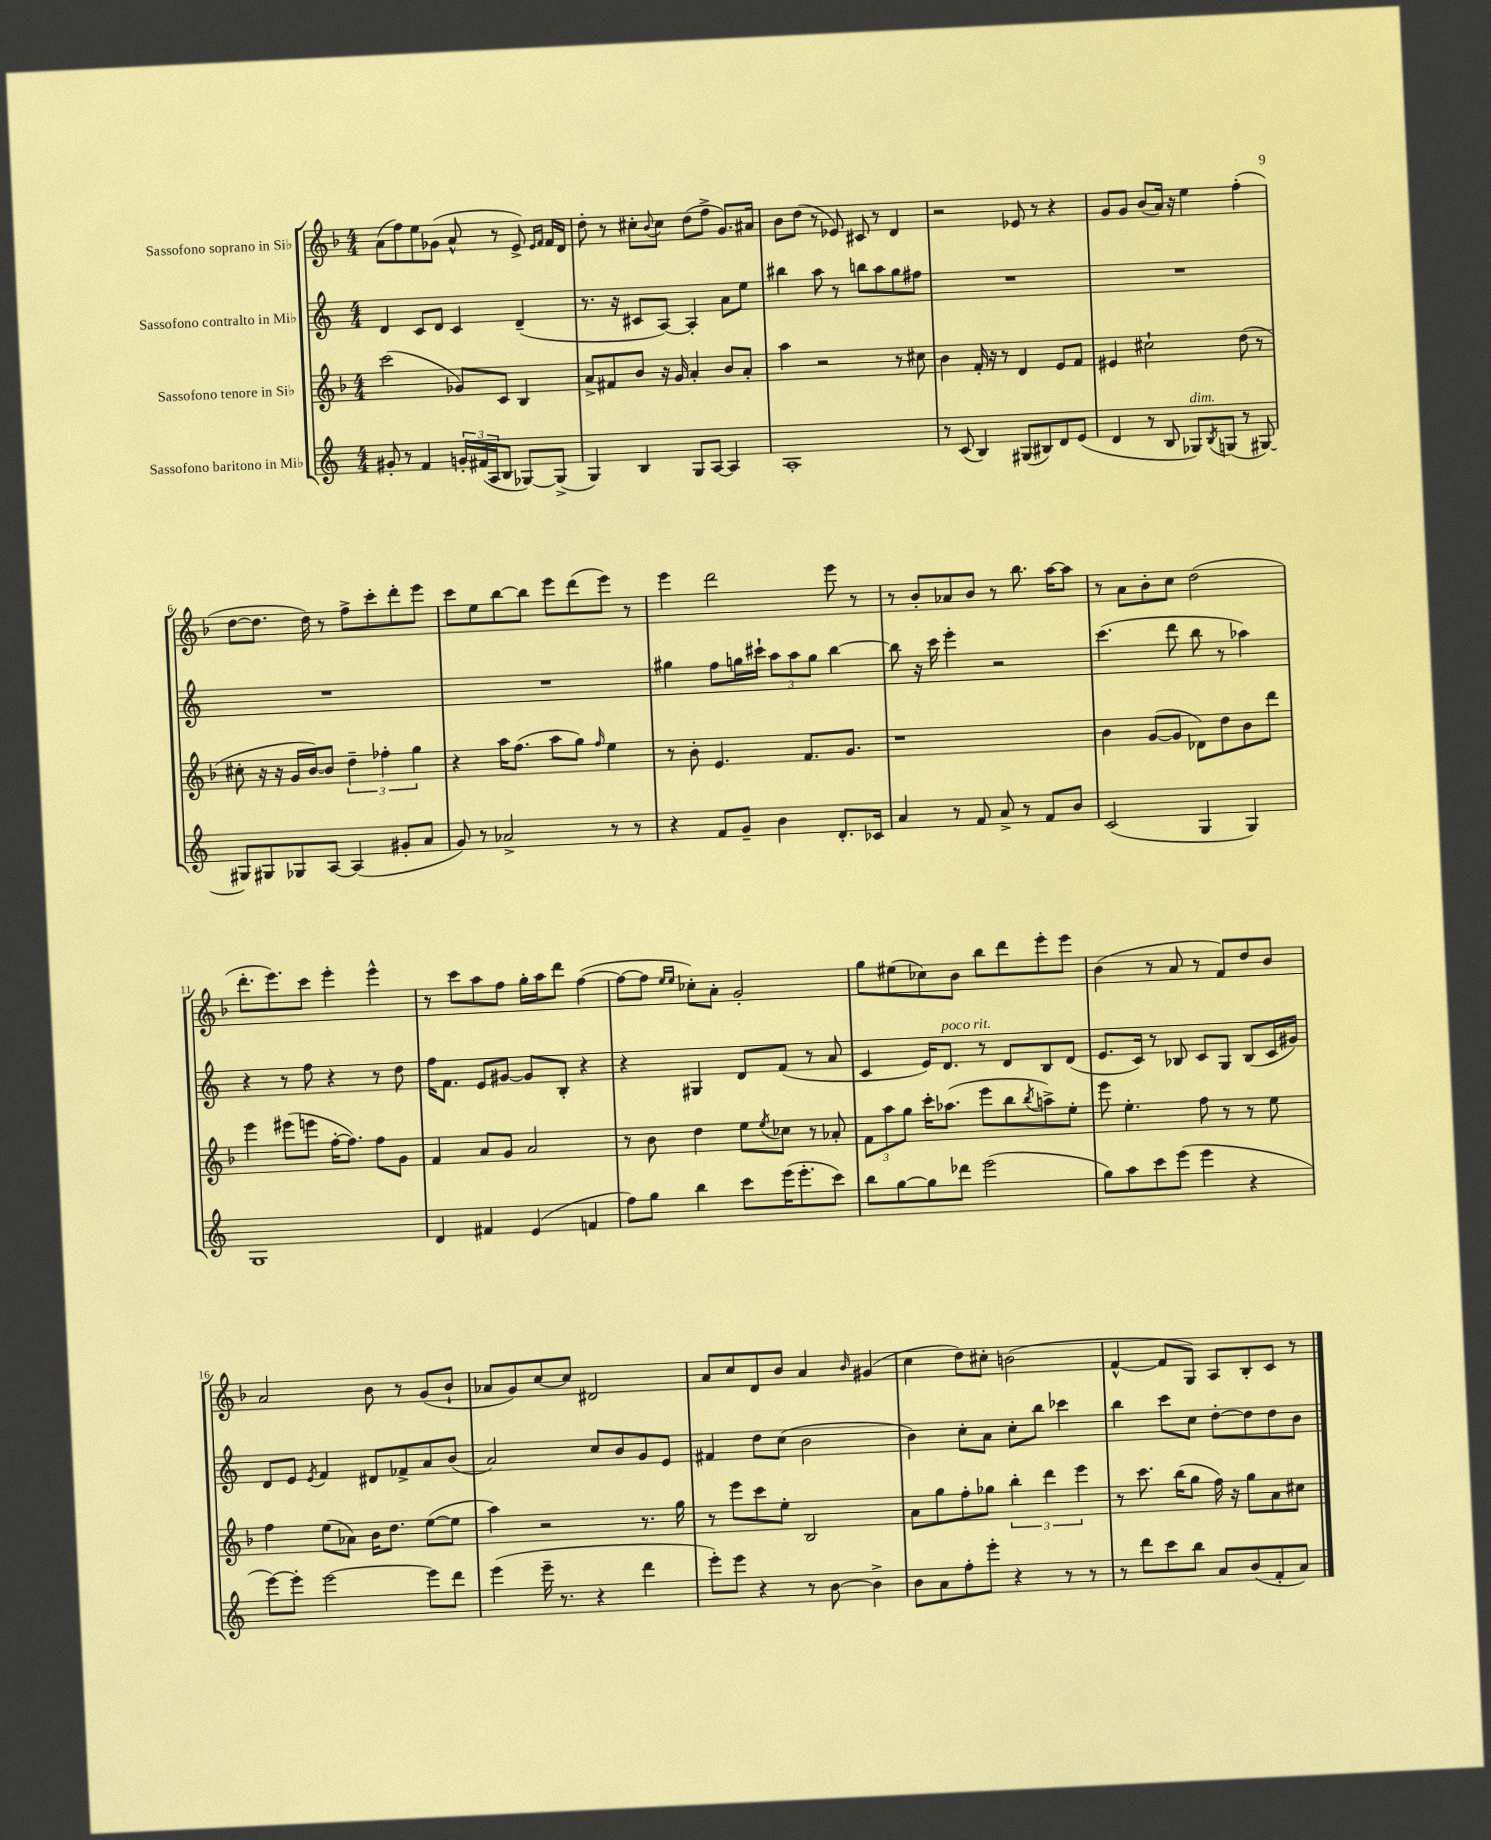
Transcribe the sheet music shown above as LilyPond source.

<<
\new StaffGroup <<
\new Staff = "s0" \with { instrumentName = "Sassofono soprano in Sib" } {
    \clef treble \key f \major \numericTimeSignature \time 4/4
    a'8( f''8) e''8 ges'8( a'8-^ r8 e'8->) \grace { e'16 f'16 } f'16 d'16 |
    d''8-. r8 cis''8-. \appoggiatura { bes'8 } cis''8 d''8( f''8-> g'8.) ais'16 |
    bes'8 d''8( r8 ees'8) cis'8 r8 d'4 |
    r2 ees'8 r8 r4 |
    g'8 g'8 bes'8( a'16) r16 e''4 f''4-.( |
    d''8~ d''8. d''16) r8 f''8-> c'''8-. d'''8-. e'''8 |
    c'''8 e''8 bes''8~ bes''8 e'''8 d'''8( e'''8) r8 |
    e'''4 d'''2 e'''8 r8 |
    r8 bes'8-. aes'8 bes'8 r8 bes''8. a''16~ a''8 |
    r8 a'8 bes'8-. c''8 d''2( |
    d'''8.-. e'''8.) c'''8 e'''4-. e'''4-^ |
    r8 c'''8 a''8 f''8 g''16-. a''16 d'''8 f''4~( |
    f''8~ f''8 \grace { e''16 e''16 } ces''8-.) a'8-. g'2-. |
    g''8 eis''8( ces''8) bes'8 bes''8 d'''8 e'''8-. e'''8 |
    bes'4( r8 a'8 r8 f'8) d''8 bes'8 |
    a'2 bes'8 r8 g'8( bes'8-! |
    aes'8 g'8) c''8~ c''8 dis'2 |
    a'8 c''8 d'8 bes'8 a'4 \grace { bes'16 } gis'4( |
    c''4 d''8) cis''8-. b'2( |
    f'4~-^ f'8 g8) a8 bes8-. c'8 r8 \bar "|." |
}
\new Staff = "s1" \with { instrumentName = "Sassofono contralto in Mib" } {
    \clef treble \key c \major \numericTimeSignature \time 4/4
    d'4 c'8 d'8 c'4 d'4--( |
    r8. r16 cis'8 a8~) a4-. a'8 e''8 |
    bis''4 a''8 r8 b''8 a''8 g''8 fis''8 |
    R1 |
    R1 |
    R1 |
    R1 |
    gis''4 f''8 g''16 cis'''16-! \tuplet 3/2 { a''8 a''8 g''8 } b''4~ |
    b''8 r16 c'''16 e'''4-. r2 |
    c'''4.( d'''8 b''8 r8 aes''4) |
    r4 r8 f''8 r4 r8 d''8 |
    f''16 f'8. e'8 gis'8~ gis'8 b8-. r4 |
    r4 gis4 d'8 f'8( r8 a'8 |
    c'4 e'16) d'8.^\markup { \italic "poco rit." } r8 d'8 b8 d'8( |
    e'8. c'16) r8 bes8 c'8 g8 bes8( c'16 gis'16) |
    d'8 e'8 \acciaccatura { e'8 } f'4 dis'8 fes'8-> a'8 b'8( |
    a'2) c''8 b'8 g'8 e'8 |
    fis'4 d''8 c''8( b'2 |
    b'4) c''8-. a'8 c''8-. b''8 ces'''4 |
    b''4 c'''8 c''8 d''8~-. d''8 d''8 b'8 \bar "|." |
}
\new Staff = "s2" \with { instrumentName = "Sassofono tenore in Sib" } {
    \clef treble \key f \major \numericTimeSignature \time 4/4
    c'''2( ges'8) c'8 bes4 |
    a'8-> fis'8 bes'8 r16 g'16 a'4-. bes'8 a'8-. |
    a''4 r2 r8 cis''8 |
    bes'4 f'16-. r16 r8 d'4 e'8 f'8 |
    eis'4 cis''2-! d''8( r8 |
    cis''8-. r16 r16 g'16 bes'16~) bes'8 \tuplet 3/2 { d''4-- fes''4-. g''4 } |
    r4 a''16 f''8.( a''8 g''8) \grace { f''16 } e''4 |
    r8 bes'8-. e'4. f'8. g'8. |
    r1 |
    bes'4 g'8~( g'8 des'8) d''8 bes'8 d'''8 |
    e'''4 eis'''8( e'''8 f''16~-. f''8.) f''8 g'8 |
    f'4 a'8 g'8 a'2 |
    r8 bes'8 d''4 e''8 \acciaccatura { e''8 } ces''8 r8 aes'8-. |
    \tuplet 3/2 { f'8 a''8 g''8 } c'''16-. aes''8.( e'''8 bes''8 \acciaccatura { bes''8 } a''8->) e''8-. |
    e'''8 e''4.-. f''8 r8 r8 e''8 |
    f''4 e''8( aes'8) bes'16 d''8. e''8~( e''8 |
    a''4) r2 r8. g''16 |
    r8 e'''8 c'''8 e''8-. bes2 |
    a'8 g''8 f''8-. ges''8 \tuplet 3/2 { bes''4-. d'''4 e'''4 } |
    r8 c'''8. bes''16( g''8 f''16) r16 g''8 a'8 cis''8 \bar "|." |
}
\new Staff = "s3" \with { instrumentName = "Sassofono baritono in Mib" } {
    \clef treble \key c \major \numericTimeSignature \time 4/4
    gis'8-. r8 f'4 \tuplet 3/2 { g'16-. fis'16( a16 } b8 ges8~) ges8->( |
    g4) b4 g8 a8~ a4 |
    a1-. |
    r8 c'8( b4) gis8( bis8) d'8 e'8( |
    d'4 r8 b8 ges8^\markup { \italic "dim." }) \acciaccatura { b8 } g8( r8 gis8~) |
    gis8 gis8 ges8 a8~ a4( gis'8-. a'8 |
    g'8) r8 aes'2-> r8 r8 |
    r4 f'8 g'8-- b'4 d'8.-. ces'16 |
    a'4 r8 f'8 a'8-> r8 f'8 b'8 |
    c'2( g4 g4) |
    g1 |
    d'4 fis'4 e'4( f'4 |
    f''8) g''8 b''4 c'''8 e'''16( e'''8.-. c'''8) |
    b''8 g''8~ g''8 des'''8 e'''2( |
    g''8) a''8 c'''8 e'''8( e'''4 r4 |
    e'''8~) e'''8-. e'''2~ e'''8 d'''8 |
    e'''4( e'''16-- r8. r4 d'''4 |
    e'''8-.) e'''8 r4 r8 b'8~ b'4-> |
    b'8 a'8 f''8-. e'''8-. r4 r8 r8 |
    r8 d'''8 c'''8 b''8 a'8 b'8( f'8-. a'8) \bar "|." |
}
>>
>>
